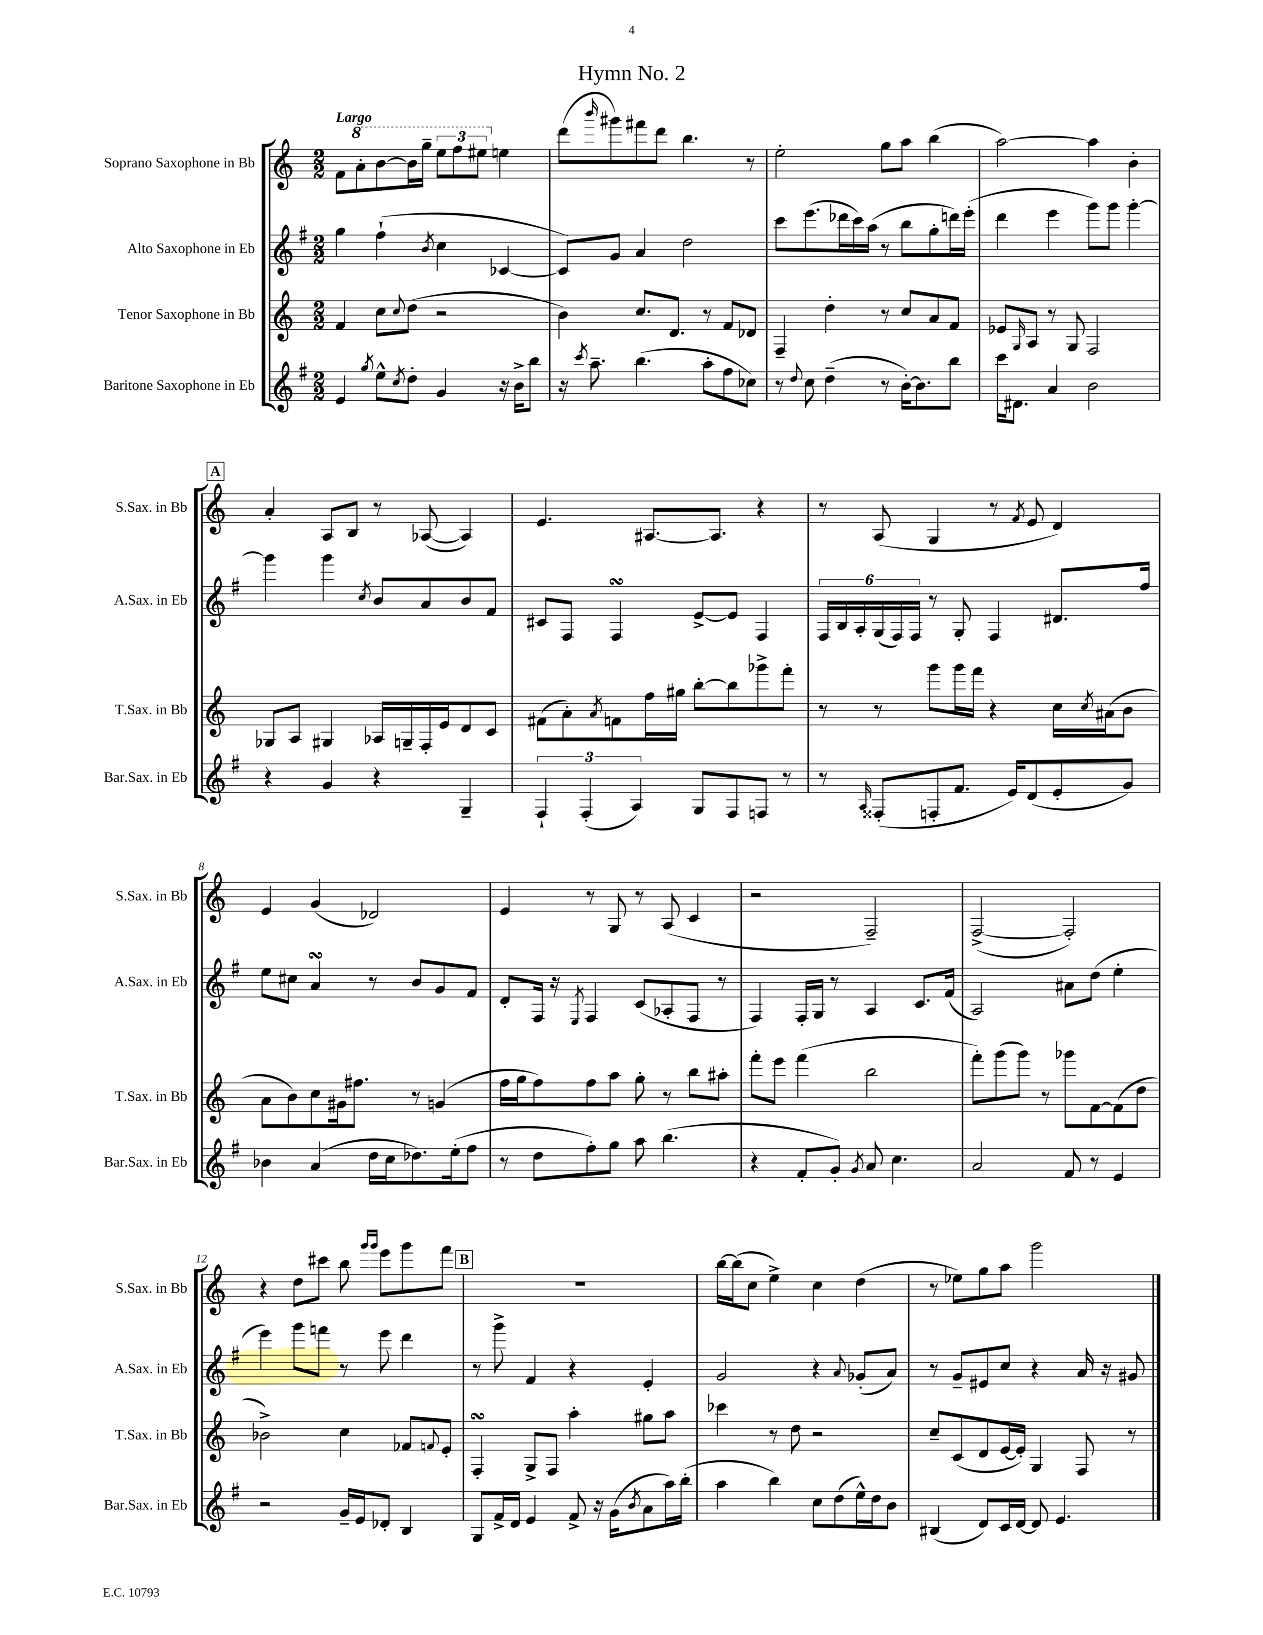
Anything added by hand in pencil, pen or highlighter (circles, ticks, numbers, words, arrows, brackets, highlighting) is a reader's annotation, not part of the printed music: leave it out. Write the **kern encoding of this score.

**kern	**kern	**kern	**kern
*part4	*part3	*part2	*part1
*staff4	*staff3	*staff2	*staff1
*I"Baritone Saxophone in Eb	*I"Tenor Saxophone in Bb	*I"Alto Saxophone in Eb	*I"Soprano Saxophone in Bb
*I'Bar.Sax. in Eb	*I'T.Sax. in Bb	*I'A.Sax. in Eb	*I'S.Sax. in Bb
*clefG2	*clefG2	*clefG2	*clefG2
*k[f#]	*k[]	*k[f#]	*k[]
*M2/2	*M2/2	*M2/2	*M2/2
=1	=1	=1	=1
!	!	!	!LO:TX:a:B:t=Largo
4e/	4f/	4gg\	8f\L
*	*	*	*8va
.	.	.	8aa'\
8qgg/	.	.	.
8ee^^\L	8cc\L	(4ff#`\	[8bb\
8qcc/	8qqcc/	.	.
8dd'\J	(8dd\J	.	16bb\L]
.	.	.	16ggg~\JJ
.	.	8qb/	.
4g/	2r	4cc\	12eee\L
.	.	.	12fff\
.	.	.	12eee#X\J
*	*	*	*X8va
16r	.	[4c-X/	4een\
16b^\KL	.	.	.
8bb\J	.	.	.
=2	=2	=2	=2
16r	4b\)	8c-/L])	(8ddd\L
8qccc/	.	.	.
8.aa~\	.	.	.
.	.	.	16qqbbb/
.	.	8g/J	8ggg#X\)
(4.bb\	8.cc/L	4a/	8fff#X\
.	.	.	8ddd\J
.	8.d/J	.	.
.	.	2dd\	4.bb\
8aa'\L	8r	.	.
8ff#\	8f/L	.	.
8cc-X\J)	8d-X/J	.	8r
=3	=3	=3	=3
8r	4F~/	8ccc\L	2ee'\
8qqdd/	.	.	.
8cc\	.	(8.eee\	.
(4dd~\	4dd'\	.	.
.	.	16ddd-X\L	.
.	.	16ccc\)	.
.	.	(16aa\JJ	.
8r	8r	8r	8gg\L
[16b'\KL)	8cc/L	8bb\L	8aa\J
8.b\]	.	.	.
.	8a/	8gg'\	(4bb\
8bb\J	8f/J	16dddn\L)	.
.	.	(16eee'\JJ	.
=4	=4	=4	=4
16ccc\KL	8e-X/L	4ddd\	[2aa\)
8.d#X\J	.	.	.
.	16qqG/	.	.
.	8A/J	.	.
4a/	8r	4eee\	.
.	8G/	.	.
2b\	2F/	8ggg\L)	4aa\]
.	.	8ggg\J	.
.	.	[4ggg'\	4b'\
!!LO:LB:g=z
!!LO:REH:place=s1:t=A
=5	=5	=5	=5
4r	8G-X/L	4ggg\]	4a'/
.	8A/J	.	.
4g/	4G#X/	4ggg\	8A/L
.	.	.	8B/J
.	.	8qcc/	.
4r	16A-X/LL	8b/L	8r
.	16Gn~/	.	.
.	16F'/	8a/	([8A-X/
.	16e/J	.	.
4G~/	8d/	8b/	4A-/])
.	8c/J	8f#/J	.
=6	=6	=6	=6
6F#`/	(8f#X\L	8c#X/L	4.e/
.	8a'\)	8F#/J	.
(6F#'/	.	.	.
.	8qa/	.	.
.	8fn\	4F#sSsS/	.
6A/)	.	.	.
.	16ff\L	.	[8.A#X/L
.	16gg#X\JJ	.	.
8G/L	[8bb'\L	[8e^/L	.
.	.	.	8.A#/J]
8F#/	8bb\]	8e/J]	.
8Fn/J	8ggg-X^\	4F#/	4r
8r	8fff'\J	.	.
=7	=7	=7	=7
8r	8r	24F#/LL	8r
.	.	24B/	.
.	.	24A'/	.
16qqA/	.	.	.
(8F##X'/L	8r	(24G/	(8A/
.	.	24F#/)	.
.	.	24F#/JJ	.
8Fn'/	8ggg\L	8r	4G/
8.f#/J	16ggg\L	8G'/	.
.	16fff\JJ	.	.
.	4r	4F#/	8r
16e/KL)	.	.	.
.	.	.	8qf/
(8d/	.	.	8e/
8e'/	16cc\LL	8.d#X/L	4d/)
.	8qcc/	.	.
.	(16a#X\J	.	.
8g/J)	8b\J	.	.
.	.	16ff#/Jk	.
!!LO:LB:g=z
=8	=8	=8	=8
4b-X\	8a\L	8ee\L	4e/
.	8b\)	8cc#X\J	.
(4a/	8cc\	4asSSS/	(4g/
.	16g#X\k	.	.
.	8.ff#X\J	.	.
16dd\LL	.	8r	2d-X/)
16cc\J	.	.	.
8.dd-X\)	8r	8b/L	.
.	(4gn/	8g/	.
(16ee'\k	.	.	.
8ff#\J	.	8f#/J	.
=9	=9	=9	=9
8r	16ff\LL	8d'/L	4e/
.	16gg\J	.	.
8dd\L	8ff\)	16F#/Jk	.
.	.	16r	.
.	.	8qE/	.
8ff#'\)	8ff\	4F#/	8r
8gg\J	8aa\J	.	8G/
8aa\	8gg'\	(8c/L	8r
(4.bb\	8r	8A-X'/	(8A/
.	8bb\L	8F#/J	4c/
.	8aa#X'\J	8r	.
=10	=10	=10	=10
4r	8fff'\L	4F#/)	2r
.	8eee\J	.	.
8f#'/L	(4fff\	16F#'/LL	.
.	.	16G/JJ	.
8g'/J)	.	8r	.
8qg/	.	.	.
8a/	2bb\	4A/	2F~/)
4.cc\	.	.	.
.	.	8.c/L	.
.	.	(16f#/Jk	.
=11	=11	=11	=11
2a/	8fff'\L)	2A/)	([2F^/
.	(8ggg\	.	.
.	8ggg\J)	.	.
.	8r	.	.
8f#/	8ggg-X\L	8a#X\L	2F'/])
8r	[8f\	(8dd\J	.
4e/	(8f\]	4ee'\	.
.	8dd\J	.	.
!!LO:LB:g=z
=12	=12	=12	=12
2r	2b-X^\)	4eee\)	4r
.	.	8ggg\L	8dd\L
.	.	8fffn\J	8ccc#X\J
16g~/LL	4cc\	8r	8bb\
16e/J	.	.	.
.	.	.	16qqggg/LL
.	.	.	16qqggg/JJ
8d-X'/J	.	8eee\	8eee\L
4B/	8f-X/L	4ddd\	8ggg\
.	8qqfn/	.	.
.	8e'/J	.	8fff\J
!!LO:REH:place=s1:t=B
=13	=13	=13	=13
8G/L	4FsSSs'/	8r	1r
16f#^/L	.	8ggg^\	.
16d/JJ	.	.	.
4e/	8G^/L	4f#/	.
.	8F/J	.	.
8f#^/	4aa'\	4r	.
16r	.	.	.
(16g\KL	.	.	.
8qb/	.	.	.
8a\	8gg#X\L	4e'/	.
16aa\L)	8aa\J	.	.
(16bb'\JJ	.	.	.
=14	=14	=14	=14
4aa\	4ccc-X\	2g/	[16bb\LL
.	.	.	(16bb\J]
.	.	.	8cc\J
4bb\)	8r	.	4ee^\)
.	8dd\	.	.
8cc\L	2r	4r	4cc\
(8dd\	.	.	.
.	.	8qqa/	.
16ee^^\L)	.	(8g-X'/L	(4dd\
16dd\J	.	.	.
8b\J	.	8a/J)	.
=15	=15	=15	=15
(4B#X/	8cc~/L	8r	8r
.	(8c/	8g~/L	8ee-X\L)
8d/L)	8d/	8e#X/	8gg\
16c/L	[16e/L	8cc/J	8aa\J
[16d/JJ	16e'/JJ])	.	.
8d/]	4G/	4r	2ggg\
4.e/	.	.	.
.	8F/	16a/	.
.	.	16r	.
.	8r	8g#X/	.
==	==	==	==
*-	*-	*-	*-
